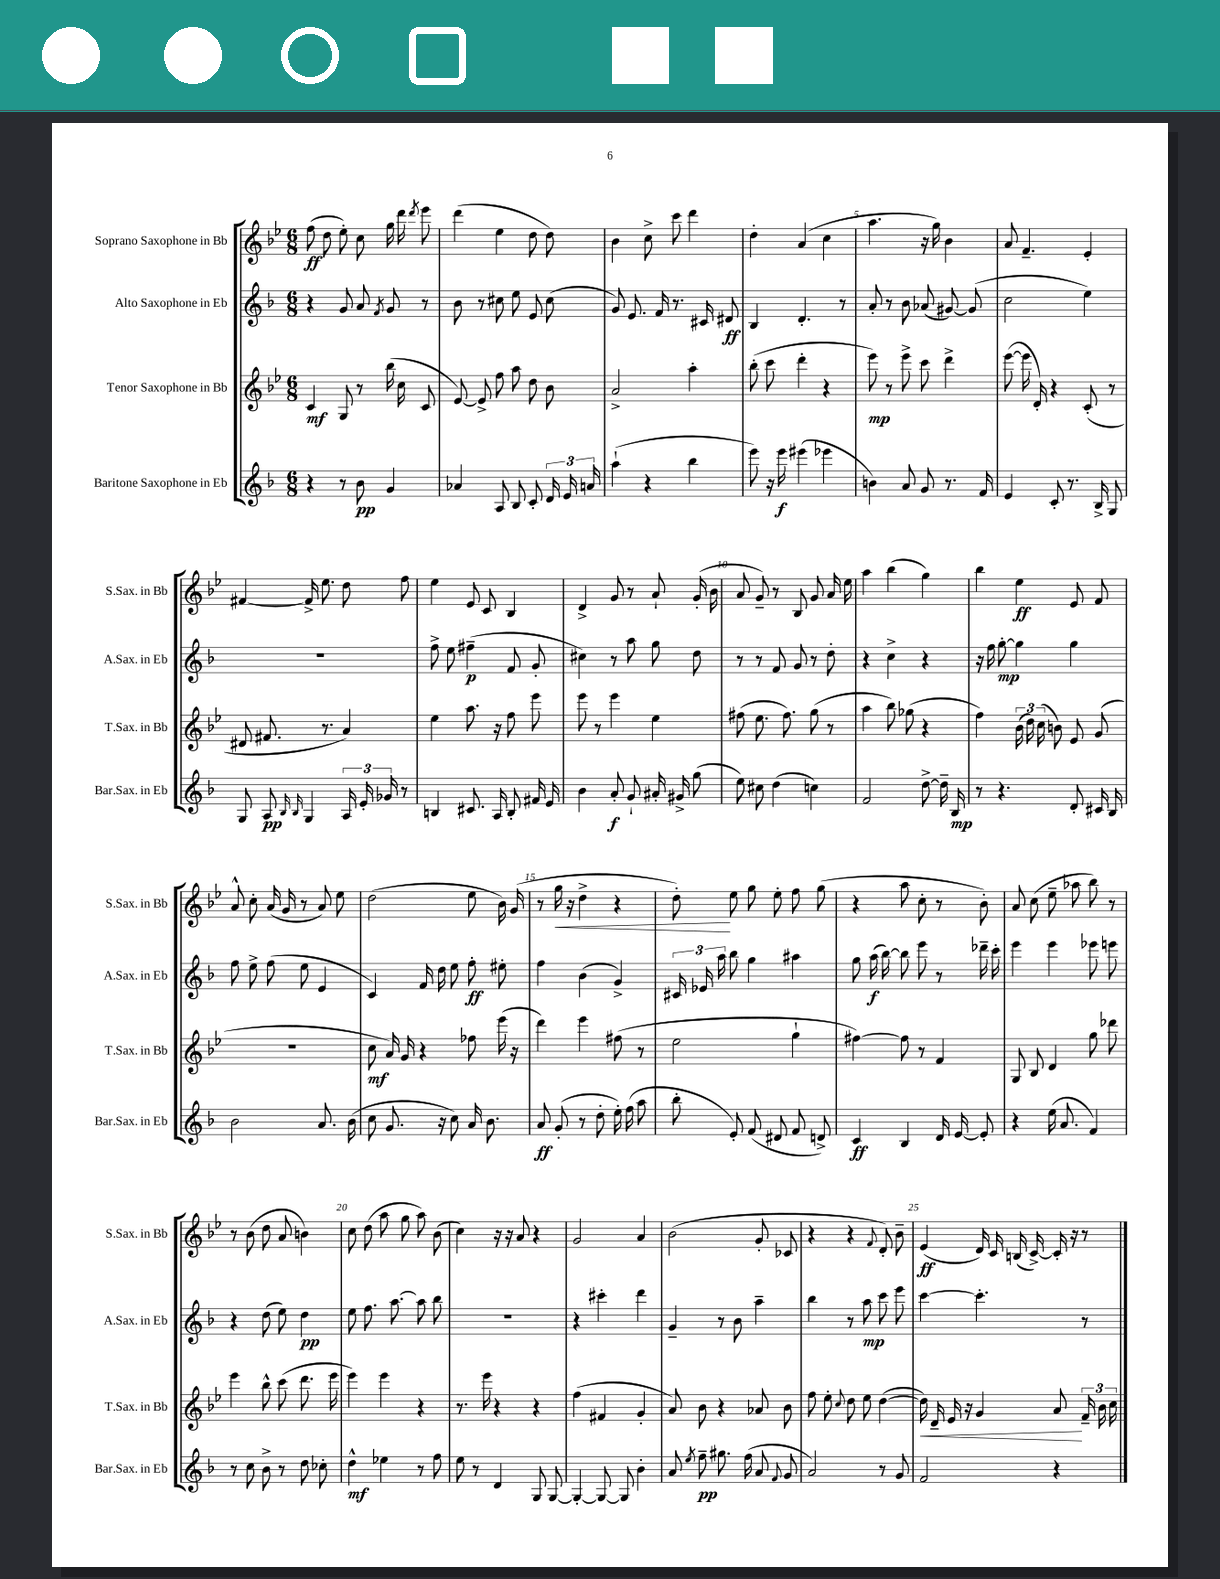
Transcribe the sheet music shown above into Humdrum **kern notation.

**kern	**kern	**kern	**kern
*staff4	*staff3	*staff2	*staff1
*clefG2	*clefG2	*clefG2	*clefG2
*k[b-]	*k[b-e-]	*k[b-]	*k[b-e-]
*M6/8	*M6/8	*M6/8	*M6/8
4r	4c	4r	(8ff
.	.	.	8dd
8r	8G	8g	8ee-')
8b-	8r	8a	8cc
.	.	8qf	.
4g	(16bb-	8g	16gg
.	16cc	.	16ddd
.	.	.	8qddd
.	8c	8r	8eee-
=	=	=	=
4a-	[8e-)	8b-	(4ddd
.	8e-^]	8r	.
8A	8ff	8cc#	4ee-
8B-	8aa	8ee	.
8c'	8dd	8e	8dd
24d	8b-	(8cc#	8dd)
24e	.	.	.
24a	.	.	.
=	=	=	=
(4aa`	2a^	8g)	4b-
.	.	8.e	.
4r	.	.	8cc^
.	.	16f	.
.	.	8.r	8ccc
4bb-	4aa'	.	4ddd
.	.	16c#	.
.	.	8d#	.
=	=	=	=
8eee)	(8bb-'	4B-	4dd'
16r	8ccc	.	.
16eee	.	.	.
(4eee#	4ddd'	4.d'	(4a
4eee-	4r	.	4cc
.	.	8r	.
=	=	=	=
4b)	8eee-)	8a'	4.aa
.	8r	8r	.
8a	8eee-^	8b-	.
8g	8ccc	(8a-	16r
.	.	.	16gg)
8.r	4ddd^	[8g#)	4b-
.	.	(8g#]	.
16f	.	.	.
=	=	=	=
4e	([8eee-	2cc	8a
.	16eee-]	.	4.f~
.	16d')	.	.
8c'	4r	.	.
8.r	.	.	.
.	(8c'	4ee)	4e-'
16B-^	.	.	.
8G	8r	.	.
=	=	=	=
8G	8d#	2.r	[4f#
8A	8.f#	.	.
16qqB-	.	.	.
16qqB-	.	.	.
4G	.	.	16f#^]
.	8.r	.	8.ee-
24A	4a)	.	8dd
24e'	.	.	.
24g-	.	.	.
8r	.	.	8ff
=	=	=	=
4B	4ee-	8ff^	4ee-
.	.	8ee	.
8.c#	8.aa	(4ff#~	8e-
.	.	.	8c
16A	16r	.	.
8B'	8ff	8f	4B-
16f#	8eee-	8g'	.
16e	.	.	.
=	=	=	=
4b-	8eee-	4cc#)	4d^
.	8r	.	.
8a'	4eee-	8r	8g
8g`	.	8aa	8r
16a#'	4ee-	8gg	8a`
16g#^	.	.	.
(8gg	.	8dd	(16g'
.	.	.	16b-
=	=	=	=
8ee)	(8ff#	8r	8a
8cc#	8.ee-	8r	8g~)
(4dd	.	8f	8r
.	8.ff#)	.	.
.	.	8g	8B-
4cc)	(8gg	8r	8g
.	8r	8dd'	16a
.	.	.	16ee-
=	=	=	=
2f	4aa	4r	4aa
.	8bb-)	4cc^	(4bb-
.	(8gg-	.	.
[8dd^	4r	4r	4gg)
16dd~]	.	.	.
16B-	.	.	.
=	=	=	=
8r	4ff)	16r	4bb-
.	.	16ff	.
4.r	.	[8gg'	.
.	(24b-	4gg]	4ee-
.	24dd)	.	.
.	(24cc	.	.
.	8b)	.	.
8d'	8e-	4gg	8e-
16c#	(8g	.	8f
16B-	.	.	.
=	=	=	=
2b-	2.r	8ff	8a^^
.	.	8ee^	8cc'
.	.	(8ff	(16a
.	.	.	16g
.	.	8ee	8r
8.a	.	4e	8a)
.	.	.	8ee-
(16b-	.	.	.
=	=	=	=
8cc	8cc	4c)	(2dd
8.g	16a)	.	.
.	16g	.	.
.	4r	16f	.
16r	.	16dd	.
8cc)	.	8ee	.
16a	8ff-	8ff'	8ee-
8.b-	.	.	.
.	(16eee-	8ee#'	16b-)
.	16r	.	(16g
=	=	=	=
8a	4ddd)	4ff	8r
(8g'	.	.	16gg
.	.	.	16r
8r	4eee-	(4b-	4dd^
8dd'	.	.	.
16ee')	(8ff#	4g^)	4r
(16ff	.	.	.
8aa	8r	.	.
=	=	=	=
8bb-'	2ee-	24c#	8dd')
.	.	24e-	.
.	.	24aa	.
8e')	.	8bb-	8ee-
(8f	.	4gg	8gg
8d#	.	.	8ee-'
8f	4gg`	4aa#	8ff
8d^)	.	.	(8gg
=	=	=	=
4c	[4ff#)	8gg	4r
.	.	(16aa	.
.	.	[16bb-)	.
4B-	8ff#]	8bb-]	8aa
.	8r	8eee	8cc'
16d	4f	8r	8r
[16e	.	.	.
8e']	.	16ddd-~	8b-')
.	.	16ccc'	.
=	=	=	=
4r	8G	4eee	8a
.	8B-	.	(8cc
(16ee	4d	4eee	8ee-~
8.a	.	.	.
.	.	.	8aa-
4f)	8gg	8eee-	8bb-)
.	8ddd-	8eee	8r
=	=	=	=
8r	4eee-	4r	8r
8cc	.	.	(8b-
8b-^	8bb-^^	(8dd	8dd
8r	(8ccc	8ee)	8a
8dd	8.ddd	4dd	4b)
8cc-'	.	.	.
.	16eee-	.	.
=	=	=	=
4dd^^	4eee-)	8ee	8cc
.	.	8.ff	(8dd
4ee-	4eee-	.	8aa
.	.	[8.aa	.
.	.	.	8gg
8r	4r	8aa]	8aa)
8ff	.	8bb-	(8b-
=	=	=	=
8ee	8.r	2.r	4cc)
8r	.	.	.
.	16eee-	.	.
4d	4r	.	16r
.	.	.	16r
.	.	.	8a
8G	4r	.	4r
[8G	.	.	.
=	=	=	=
4G'_	(4ff	4r	2g
8G_	4f#	4ccc#'	.
8G]	.	.	.
4b-'	4g'	4ddd	4a
=	=	=	=
8a	8a)	4g~	(2b-
8qee	.	.	.
8ff~	8b-	.	.
8.gg#	4r	8r	.
.	.	8b-	.
(16ff	.	.	.
8a	8a-	4aa~	8g'
8qqf	.	.	.
8g	8b-	.	8c-
=	=	=	=
2a)	8ff	4bb-	4r
.	8ee-'	.	.
.	8qqcc	.	.
.	8dd	8r	4r
.	8ee-	8aa	.
.	.	.	8qqf
8r	([4dd	8ccc	8d')
8g	.	8eee	8b-~
=	=	=	=
2f	16dd])	[4ccc	(4e-
.	16d~	.	.
.	16e-	.	.
.	16r	.	.
.	4g	4.ccc']	16d)
.	.	.	16c
.	.	.	(16B
.	.	.	[16c^)
4r	8a	.	16c']
.	.	.	16r
.	24f~	8r	8r
.	24b-	.	.
.	24cc	.	.
==	==	==	==
*-	*-	*-	*-
